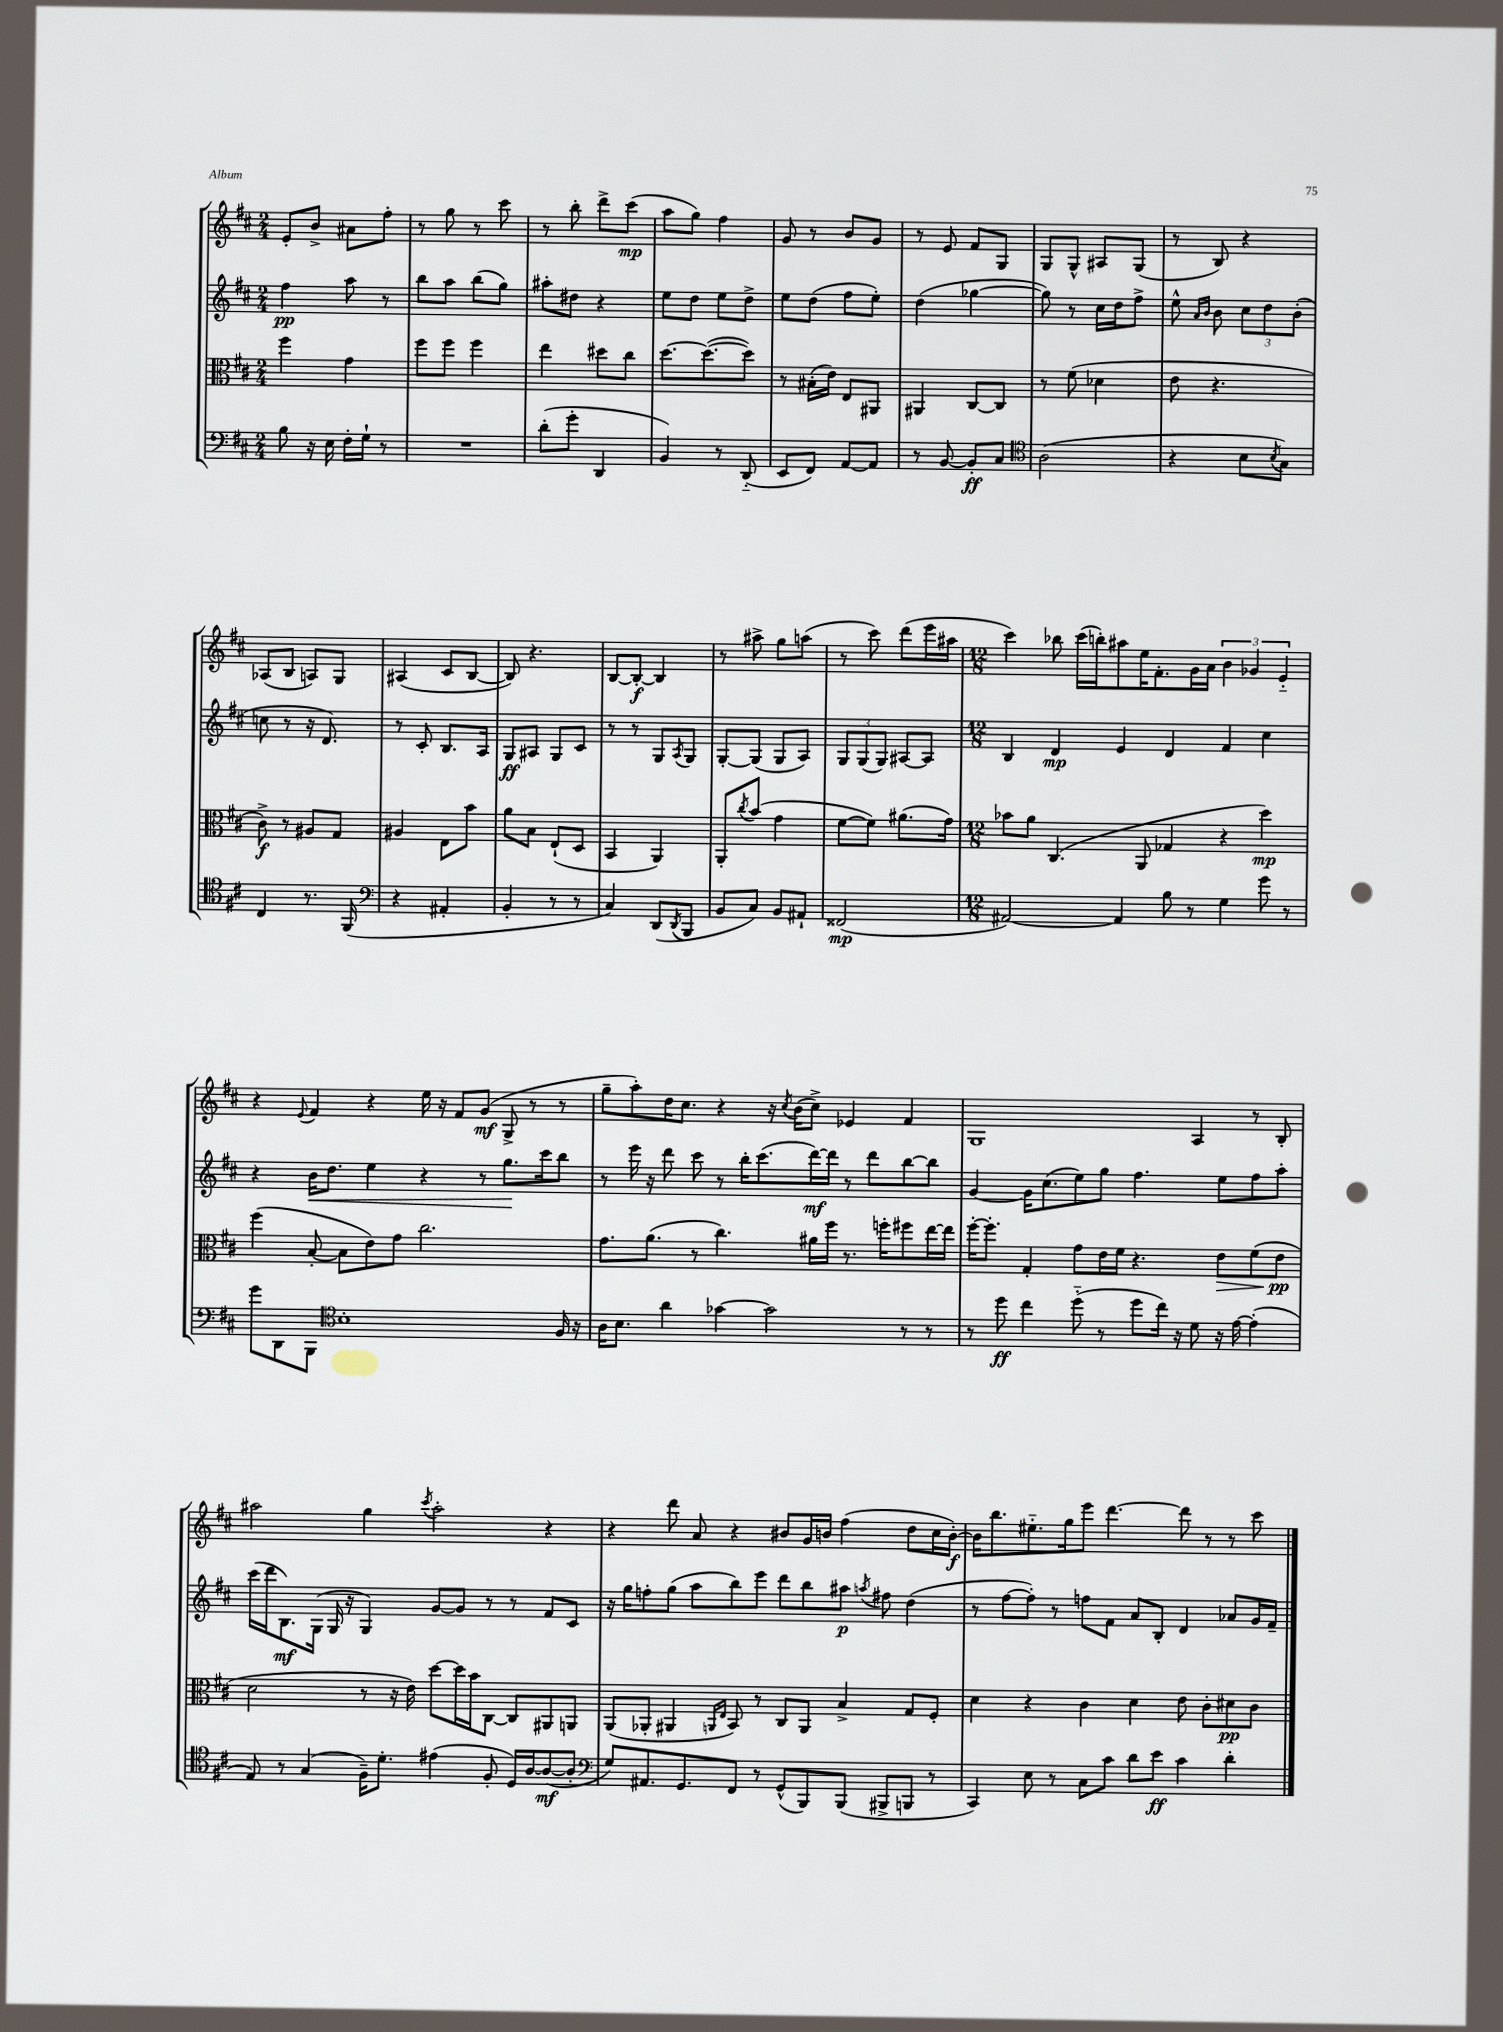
<<
\new StaffGroup <<
\new Staff = "s0" {
    \clef treble \key d \major \numericTimeSignature \time 2/4
    e'8-. b'8-> ais'8 fis''8-. |
    r8 g''8 r8 cis'''8 |
    r8 b''8-. d'''8-> cis'''8\mp( |
    a''8 g''8) fis''4 |
    g'8 r8 b'8 g'8 |
    r8 e'8 fis'8 g8 |
    g8 g8-^ ais8 g8( |
    r8 b8) r4 |
    aes8( b8 a8) g8 |
    ais4( cis'8 b8~ |
    b8) r4. |
    b8~ b8~-.\f b4 |
    r8 ais''8-> g''8 a''8( |
    r8 cis'''8) d'''8( e'''16 ais''16 |
    \numericTimeSignature \time 12/8 cis'''4) bes''8 cis'''16( b''16-.) ais''8 e''16 fis'8.-. g'16 a'16 \tuplet 3/2 { b'4 ges'4 e'4-_ } |
    r4 \appoggiatura { e'8 } fis'4 r4 e''16 r16 fis'8 g'8\mf( g8-> r8 r8 |
    g''8-- a''8-.) d''16 cis''8. r4 r16 \acciaccatura { cis''8 } b'16( cis''8->) ees'4 fis'4 |
    g1 a4 r8 b8-. |
    ais''2 g''4 \acciaccatura { cis'''8 } ais''2-. r4 |
    r4 d'''8 a'8 r4 bis'8 g'16 b'16 fis''4( d''8 cis''16 b'16~-.\f) |
    b'16 b''8. eis''8.-_ g''16 e'''8 d'''4.~ d'''8 r8 r8 cis'''8 \bar "|." |
}
\new Staff = "s1" {
    \clef treble \key d \major \numericTimeSignature \time 2/4
    fis''4\pp a''8 r8 |
    b''8 a''8 b''8( g''8) |
    ais''8-. dis''8 r4 |
    e''8 d''8 e''8 d''8-> |
    e''8 d''8( fis''8 e''8-.) |
    d''4( ges''4~ |
    ges''8) r8 cis''16 d''16 fis''8-> |
    e''8-^ \grace { a'16 b'16 } b'8 \tuplet 3/2 { cis''8 d''8 b'8-.( } |
    c''8 r8 r16 d'8.) |
    r8 cis'8-. b8. a16 |
    g8\ff ais8 g8 cis'8 |
    r8 r8 g8 \acciaccatura { a8 } g8 |
    g8~-. g8( g8 a8) |
    \tuplet 3/2 { g8 g8( g8) } ais8~ ais8 |
    \numericTimeSignature \time 12/8 b4 d'4\mp e'4 d'4 fis'4 cis''4 |
    r4 b'16\< d''8. e''4 r4 r8 g''8.\! cis'''16 b''8 |
    r8 e'''16 r16 d'''8 cis'''8 r8 b''16-. cis'''8.( d'''16~\mf) d'''16 r8 d'''8 b''8~ b''8 |
    g'4~ g'16 cis''8.( e''8) g''8 fis''4. e''8 fis''8 a''8-. |
    cis'''16( d'''16 b8.\mf) g16( g16 r16 g4) g'8~ g'8 r8 r8 fis'8 cis'8 |
    r16 g''16 f''8-. g''8( a''8 b''8) e'''8 d'''8 b''8 ais''8\p \acciaccatura { a''8 } fis''8 d''4( |
    r8 fis''8~ fis''8-.) r8 f''8 fis'8 a'8 b8-. d'4 aes'8 g'16 fis'16-- \bar "|." |
}
\new Staff = "s2" {
    \clef alto \key d \major \numericTimeSignature \time 2/4
    fis''4 g'4 |
    fis''8 fis''8 fis''4 |
    e''4 dis''8 cis''8 |
    d''8.~ d''8.~( d''8) |
    r8 bis16-.( e'16) e8 ais,8 |
    ais,4 cis8~ cis8 |
    r8 fis'8( des'4 |
    e'8 r4. |
    cis'8->\f) r8 ais8 g8 |
    ais4 e8 b'8 |
    a'8 b8 e8-!( d8 |
    b,4 a,4) |
    a,8-. \acciaccatura { cis''8 } b'8( g'4 |
    fis'8~ fis'8) ais'8.( g'16) |
    \numericTimeSignature \time 12/8 bes'8 a'8 cis4.( a,8 ges4 r4 d''4\mp) |
    fis''4( b8~-. b8 e'8) g'8 cis''2. |
    g'8. a'8.( r8 cis''4.) ais'16 fis''16 r8. f''16-. fis''8 e''16~ e''16 |
    fis''16~-. fis''8.-. g4-. g'8 e'16 fis'16 r4. e'8\> fis'8( e'8\pp\! |
    d'2 r8 r16 e'16) d''8~ d''16 b'16 cis8~ cis8 ais,8 a,8 |
    a,8( aes,8-. ais,4 \grace { a,16 e16 } b,8) r8 cis8 a,8 b4-> g8 fis8-. |
    d'4 r4 cis'4 d'4 e'8 cis'8-. dis'8\pp cis'8 \bar "|." |
}
\new Staff = "s3" {
    \clef bass \key d \major \numericTimeSignature \time 2/4
    b8 r16 e16 fis16-. g16-! r8 |
    R2 |
    d'8-.( g'8-. d,4 |
    b,4) r8 d,8-_( |
    e,8 fis,8) a,8~ a,8 |
    r8 b,8~ b,8-.\ff cis8 |
    \clef tenor a2( |
    r4 b8 \acciaccatura { b8 } g8) |
    cis4 r8. fis,16( |
    \clef bass r4 ais,4-. |
    b,4-. r8 r8 |
    cis4) d,8( \acciaccatura { d,8 } b,,8 |
    b,8 cis8) b,8 ais,8-! |
    fisis,2\mp( |
    \numericTimeSignature \time 12/8 ais,2~) ais,4 b8 r8 g4 g'8 r8 |
    g'8 d,8 b,,8 \clef tenor b1-. fis16 r16 |
    a16 b8. a'4 ges'4~ ges'2 r8 r8 |
    r8 d''8\ff cis''4 d''8-_( r8 d''8 cis''16) r16 d'8 r16 e'16~ e'4-.( |
    e8) r8 g4( fis16--) d'8.-. eis'4( fis8-. d16) a16~ a8~\mf( a8-. |
    \clef bass g8) ais,8. g,8. fis,8 r8 g,8-^( b,,8) b,,8( bis,,8-> b,,8 r8 |
    cis,4) e8 r8 cis8 cis'8 d'8 e'8\ff cis'4 d'4-. \bar "|." |
}
>>
>>
\layout { \context { \Score \remove "Bar_number_engraver" } }
